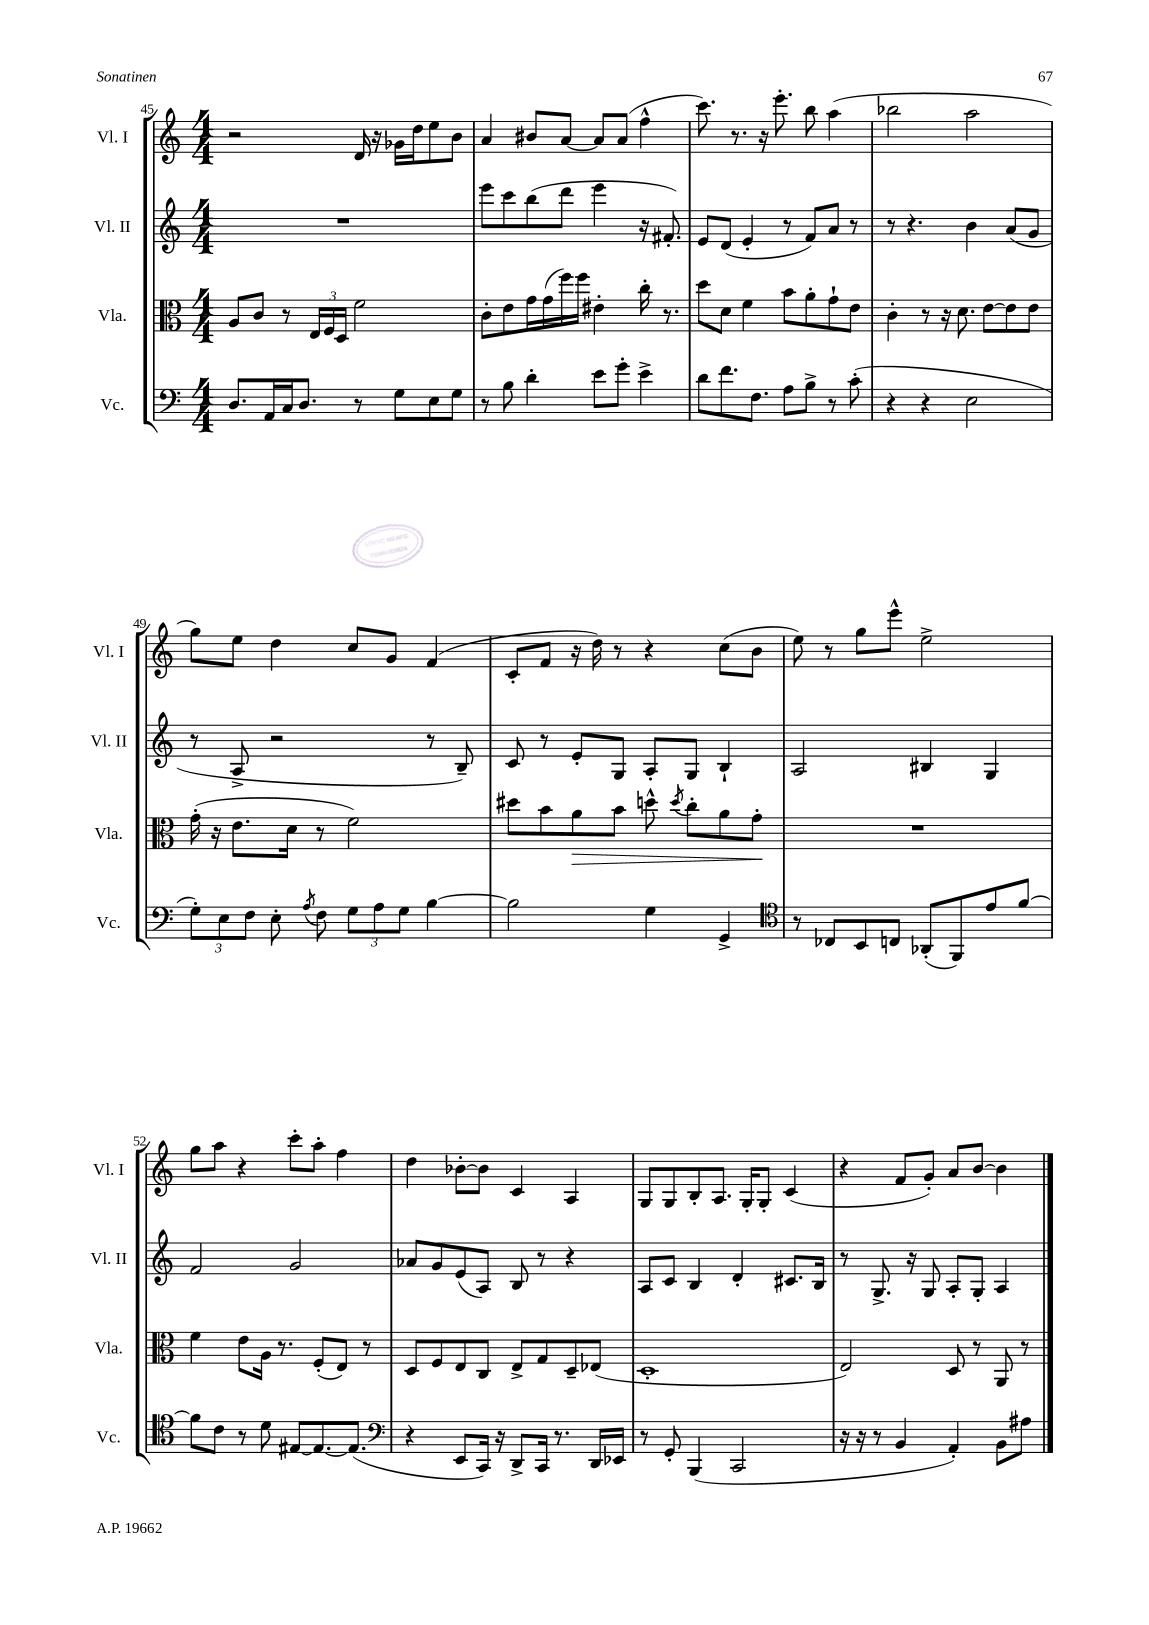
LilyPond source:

<<
\new StaffGroup <<
\new Staff = "s0" \with { instrumentName = "Vl. I" shortInstrumentName = "Vl. I" } {
    \clef treble \key c \major \numericTimeSignature \time 4/4
    \autoBeamOff r2 d'16 r16 ges'16[ d''16 e''8 b'8] |
    a'4 bis'8[ a'8]~ a'8[ a'8]( f''4-^ |
    c'''8.) r8. r16 e'''8.-. b''8 a''4( |
    bes''2 a''2 |
    g''8[) e''8] d''4 c''8[ g'8] f'4( |
    c'8[-. f'8] r16 d''16) r8 r4 c''8[( b'8] |
    e''8) r8 g''8[ e'''8]-^ e''2-> |
    g''8[ a''8] r4 c'''8[-. a''8]-. f''4 |
    d''4 bes'8[~-. bes'8] c'4 a4 |
    g8[ g8 b8-. a8.] g16[-. g8]-. c'4( |
    r4 f'8[ g'8]-.) a'8[ b'8]~ b'4 \bar "|." |
}
\new Staff = "s1" \with { instrumentName = "Vl. II" shortInstrumentName = "Vl. II" } {
    \clef treble \key c \major \numericTimeSignature \time 4/4
    \autoBeamOff R1 |
    e'''8[ c'''8 b''8( d'''8] e'''4 r16 fis'8.-.) |
    e'8[ d'8]( e'4-. r8 f'8[) a'8] r8 |
    r8 r4. b'4 a'8[( g'8] |
    r8 a8-> r2 r8 b8--) |
    c'8 r8 e'8[-. g8] a8[-. g8] b4-! |
    a2 bis4 g4 |
    f'2 g'2 |
    aes'8[ g'8 e'8( a8]) b8 r8 r4 |
    a8[ c'8] b4 d'4-. cis'8.[ b16] |
    r8 g8.-> r16 g8 a8[-. g8]-. a4 \bar "|." |
}
\new Staff = "s2" \with { instrumentName = "Vla." shortInstrumentName = "Vla." } {
    \clef alto \key c \major \numericTimeSignature \time 4/4
    \autoBeamOff a8[ c'8] r8 \tuplet 3/2 { e16[ f16 d16] } f'2 |
    c'8[-. e'8 g'16 g'16( f''16) f''16] eis'4-. c''16-. r8. |
    d''8[ d'8] f'4 b'8[ a'8-. g'8-! e'8] |
    c'4-. r8 r16 d'8. e'8[~ e'8 e'8] |
    g'16-.( r16 e'8.[ d'16] r8 f'2) |
    dis''8[ b'8 a'8\> b'8] d''8-^ \acciaccatura { d''8 } c''8[-. a'8 g'8]-.\! |
    R1 |
    f'4 e'8[ a16] r8. f8[-.( e8]) r8 |
    d8[ f8 e8 c8] e8[-> g8 d8-- ees8]( |
    d1-. |
    e2) d8 r8 a,8 r8 \bar "|." |
}
\new Staff = "s3" \with { instrumentName = "Vc." shortInstrumentName = "Vc." } {
    \clef bass \key c \major \numericTimeSignature \time 4/4
    \autoBeamOff d8.[ a,16 c16 d8.] r8 g8[ e8 g8] |
    r8 b8 d'4-. e'8[ g'8]-. e'4-> |
    d'8[ f'8. f8.] a8[ b8]-> r8 c'8-.( |
    r4 r4 e2 |
    \tuplet 3/2 { g8[-.) e8 f8] } e8-. \acciaccatura { a8 } f8 \tuplet 3/2 { g8[ a8 g8] } b4~ |
    b2 g4 g,4-> |
    \clef tenor r8 ces8[ b,8 c8] aes,8[-.( f,8) e'8 f'8]~ |
    f'8[ c'8] r8 d'8 eis8[~ eis8.~ eis8.]( |
    \clef bass r4 e,8[ c,16]) r16 d,8[-> c,16] r8. d,16[ ees,16] |
    r8 g,8-. b,,4( c,2 |
    r16 r16 r8 b,4 a,4-.) b,8[ ais8] \bar "|." |
}
>>
>>
\layout { \context { \Score currentBarNumber = #45 } }
